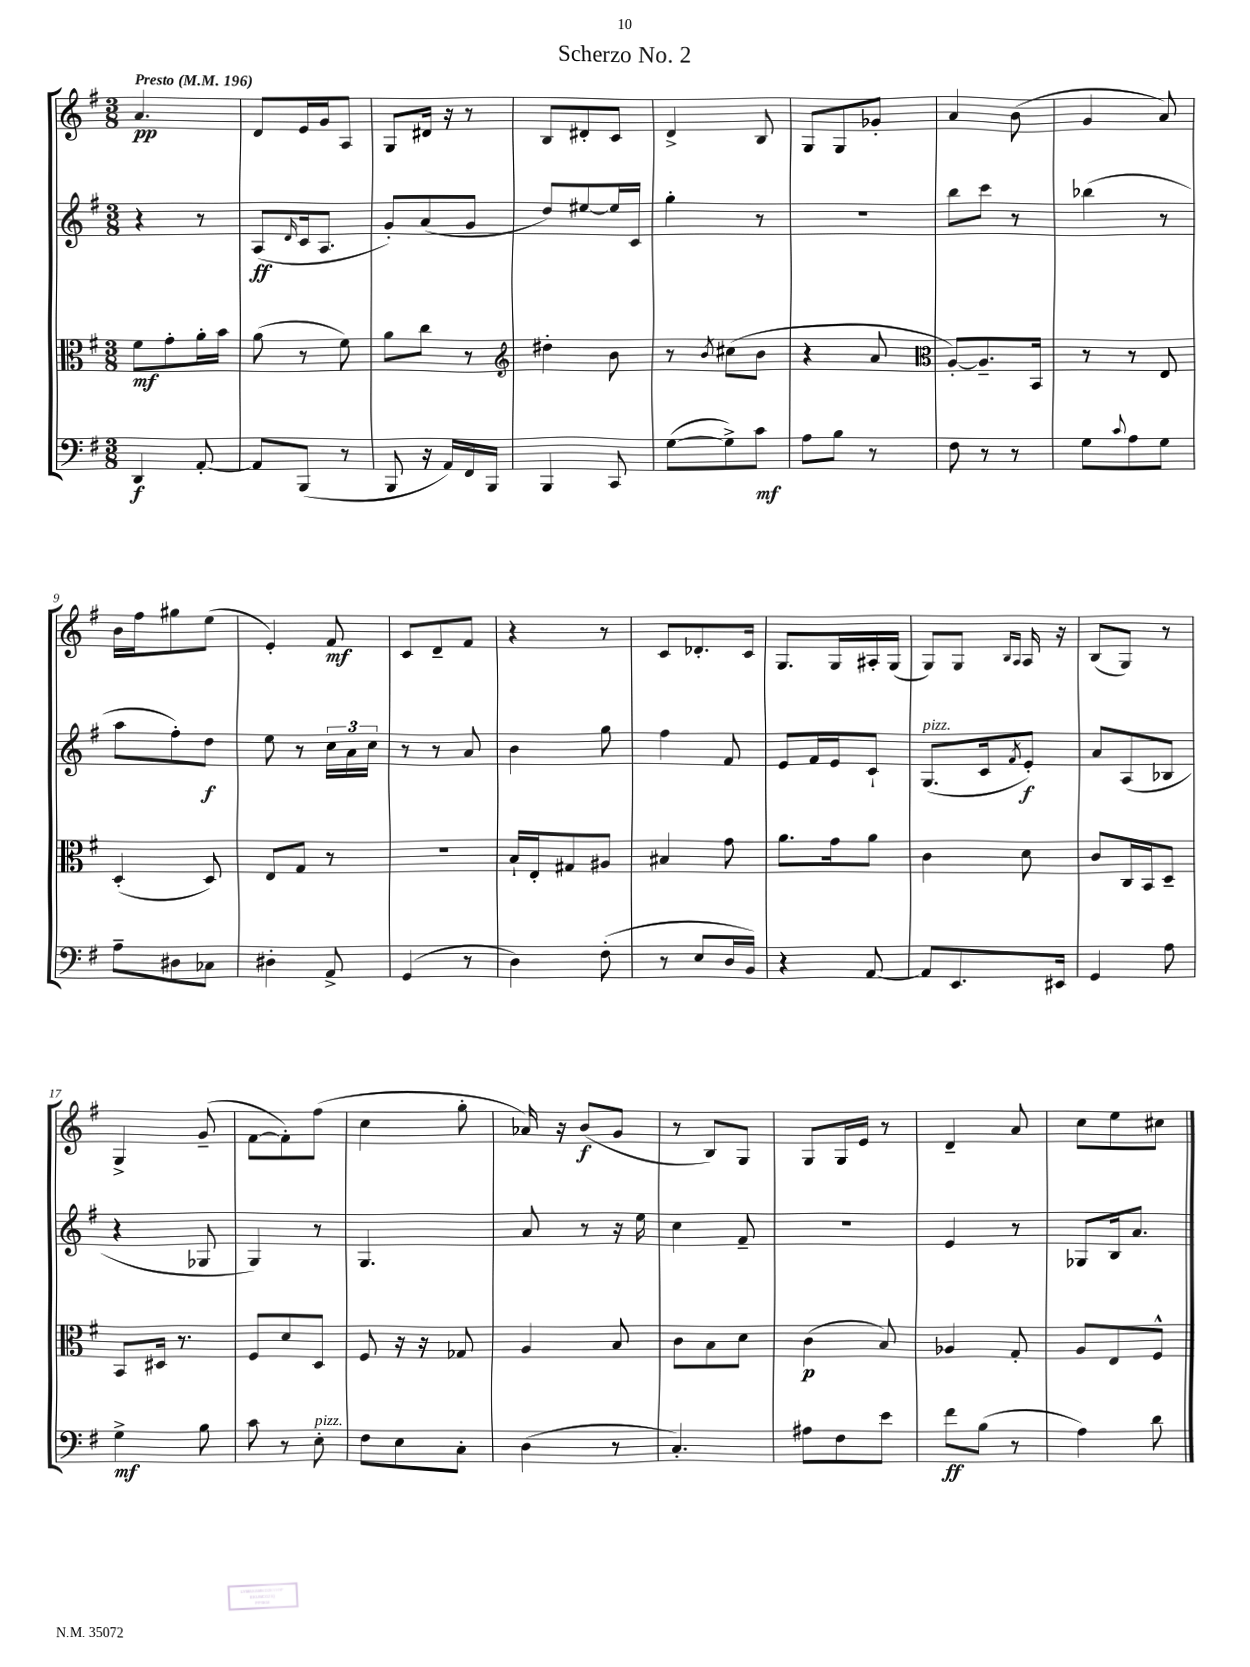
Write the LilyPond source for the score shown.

\header { title = "Scherzo No. 2" }
<<
\new StaffGroup <<
\new Staff = "s0" {
    \clef treble \key g \major \numericTimeSignature \time 3/8 \tempo "Presto" 4 = 196
    a'4.\pp |
    d'8 e'16 g'16 a8 |
    g8 dis'16 r16 r8 |
    b8 dis'8-. c'8 |
    d'4-> b8 |
    g8 g8 ges'8-. |
    a'4 b'8( |
    g'4 a'8) |
    b'16 fis''16 gis''8 e''8( |
    e'4-.) fis'8\mf |
    c'8 d'8-- fis'8 |
    r4 r8 |
    c'8 des'8.-. c'16 |
    g8. g16 ais16-. g16( |
    g8) g8 \grace { b16 a16 } a16 r16 |
    b8( g8) r8 |
    g4-> g'8--( |
    fis'8~ fis'8-.) fis''8( |
    c''4 g''8-. |
    aes'16) r16 b'8\f( g'8 |
    r8 b8) g8 |
    g8 g16 e'16 r8 |
    d'4-- a'8 |
    c''8 e''8 cis''8 \bar "|." |
}
\new Staff = "s1" {
    \clef treble \key g \major \numericTimeSignature \time 3/8
    r4 r8 |
    a8\ff( \grace { d'16 } c'16 a8. |
    g'8-.) a'8( g'8 |
    d''8) eis''8~ eis''16 c'16 |
    g''4-. r8 |
    R4. |
    b''8 c'''8 r8 |
    bes''4( r8 |
    a''8 fis''8-.) d''8\f |
    e''8 r8 \tuplet 3/2 { c''16 a'16 c''16 } |
    r8 r8 a'8 |
    b'4 g''8 |
    fis''4 fis'8 |
    e'8 fis'16 e'16 c'8-! |
    g8.^\markup { \italic "pizz." }( c'16 \acciaccatura { fis'8 } e'8-.\f) |
    a'8 a8( bes8 |
    r4 ges8 |
    g4) r8 |
    g4. |
    a'8 r8 r16 e''16 |
    c''4 fis'8-- |
    r4. |
    e'4 r8 |
    ges8 b16 a'8. \bar "|." |
}
\new Staff = "s2" {
    \clef alto \key g \major \numericTimeSignature \time 3/8
    fis'8\mf g'8-. a'16-. b'16 |
    a'8( r8 fis'8) |
    a'8 c''8 r8 |
    \clef treble dis''4-. b'8 |
    r8 \acciaccatura { b'8 } cis''8( b'8 |
    r4 a'8 |
    \clef alto a8~-.) a8.-- b,16 |
    r8 r8 e8 |
    d4-.( d8) |
    e8 g8 r8 |
    R4. |
    b16-! e16-. gis8 ais8 |
    bis4 g'8 |
    a'8. g'16 a'8 |
    c'4 d'8 |
    c'8 c16 b,16 d8-- |
    b,8 dis16 r8. |
    fis8 d'8 d8 |
    fis8 r16 r16 ges8 |
    a4 b8 |
    c'8 b8 d'8 |
    c'4\p( b8) |
    aes4 g8-. |
    a8 e8 fis8-^ \bar "|." |
}
\new Staff = "s3" {
    \clef bass \key g \major \numericTimeSignature \time 3/8
    d,4\f a,8~-. |
    a,8 b,,8( r8 |
    b,,8 r16 a,16) fis,16 b,,16 |
    b,,4 c,8 |
    g8~( g8->) c'8\mf |
    a8 b8 r8 |
    fis8 r8 r8 |
    g8 \appoggiatura { c'8 } a8 g8 |
    a8-- dis8 ces8 |
    dis4-. a,8-> |
    g,4( r8 |
    d4) fis8-.( |
    r8 e8 d16 b,16) |
    r4 a,8~ |
    a,8 e,8. eis,16 |
    g,4 a8 |
    g4->\mf b8 |
    c'8 r8 e8-.^\markup { \italic "pizz." } |
    fis8 e8 c8-. |
    d4( r8 |
    c4.-.) |
    ais8 fis8 e'8 |
    fis'8\ff b8( r8 |
    a4) d'8 \bar "|." |
}
>>
>>
